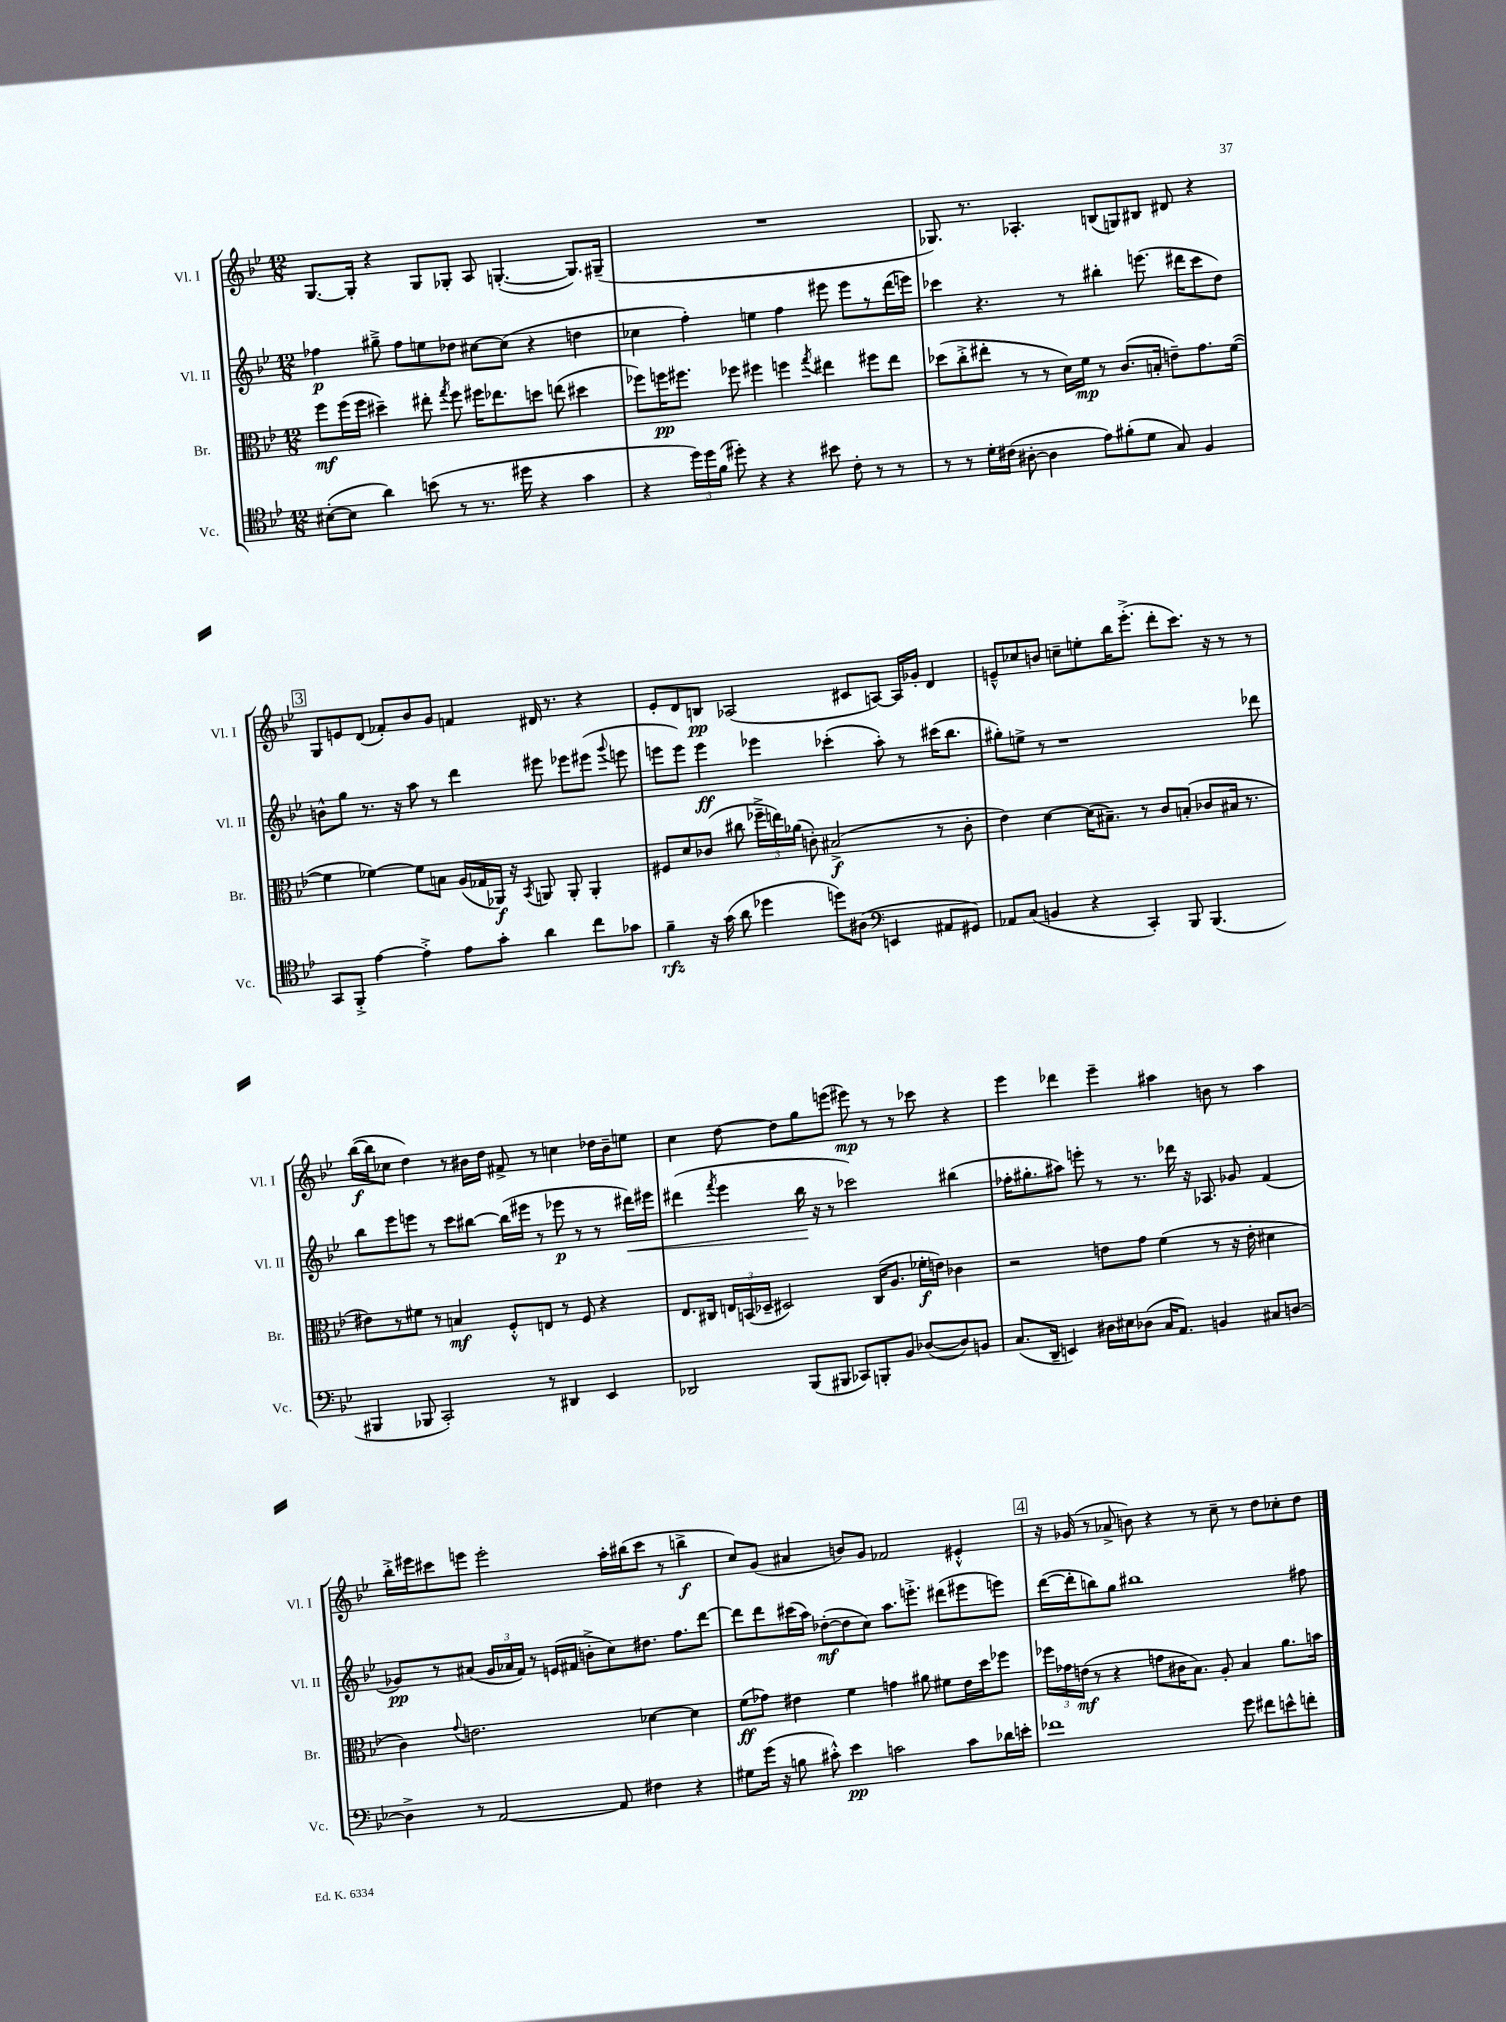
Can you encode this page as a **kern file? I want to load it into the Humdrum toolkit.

**kern	**kern	**kern	**kern
*staff4	*staff3	*staff2	*staff1
*clefC4	*clefC3	*clefG2	*clefG2
*k[b-e-]	*k[b-e-]	*k[b-e-]	*k[b-e-]
*M12/8	*M12/8	*M12/8	*M12/8
([8B#'\L	8ff\L	4ff-\	[8.G/L
8B#\]J	(16ff\L	.	.
.	16ff\JJ	.	16G'/]Jk
4a\)	4dd#~\)	8gg#~^\	4r
.	.	8ff-\L	.
(8b\	8ee#'\	8ee\	8G/L
.	8qgg/	.	.
8r	8ff\	8dd-\J	8G-'/J
8.r	16ff#\LK	[8cc#\L	8A/
.	8.ee-\	.	.
.	.	(8cc#\]J	([4.G'/
16dd#\	.	.	.
4r	8dd\J	4r	.
.	(8ee\	.	.
4g\	4dd#\	4dd\	8.G/]L)
.	.	.	(16G#~/Jk
=	=	=	=
4r	8ff-\L)	4cc-\	1.r
.	16ff\K	.	.
.	8.ff#\J	.	.
24dd\LL)	.	4ff'\)	.
24dd\	.	.	.
(24f\JJ	.	.	.
8dd#'\)	8ff-\	.	.
4r	4ff#\	4ee\	.
4r	4ff\	4ff\	.
.	8qgg/	.	.
8b#\	4ee#\	8eee#\	.
8c'\	.	8eee#\L	.
8r	8ff#\L	8r	.
8r	8ee#\J	(16ddd\L	.
.	.	16eee\JJ)	.
=	=	=	=
8r	(8dd-\L	4ccc-\	8.G-/)
8r	8cc'^\	.	.
.	.	.	8.r
16d'\LL	8ee#'\J	4.r	.
(16c#\JJ	.	.	.
[8A#'\	8r	.	4.A-'/
4A#\]	8r	.	.
.	16d\LL)	8r	.
.	16f\JJ	.	.
8e-\L)	8r	4bb#'\	(8B/L
(8f#'\	(8.c/L	.	8G/)
8d\J	.	(8.eee\	8B#/J
.	16B'/Jk	.	.
8G/)	8e~\L)	.	8d#/
.	.	16ddd#\LK	.
4F/	8.g\	8ccc-\	4r
.	.	8dd\J)	.
.	([16f\Jk	.	.
=	=	=	=
8GG/L	4f\]	8b^^\L	8G/L
8FF'^/J	.	8gg\J	8e/
[4e-\	[4f-\)	8.r	(8d/J
.	.	.	8f-'/L)
.	.	16r	.
4e-'^\]	8f-\]L	8aa\	8b-/
.	8B\J	8r	8g/J
8e-\L	(16A/LL	4ddd\	4f/
.	16G-/	.	.
8g'\J	16AA-/JJ)	.	.
.	16r	.	.
.	8qBB-/	.	.
4a\	8AA/	8eee#\	16d#/
.	.	.	8.r
.	8AA'/	8eee-\L	.
8cc\L	4AA'/	(8eee#\J	4r
.	.	8qqggg/	.
8g-\J	.	8eee\	.
=	=	=	=
4f~\	8F#/L	8eee\L	8e-'/L
.	8d/	8eee\J)	8d/
16r	(8c-/J	4eee\	8B/J
(16g\	.	.	.
8a\	8cc#\	.	(2A-/
4dd-\	24ff-~^\LL	4eee-\	.
.	24ee\)	.	.
.	(24a-\JJ	.	.
.	8c'\)	.	.
8dd\L)	(2B#^/	(4ccc-'\	.
(8A#\J	.	.	8c#/L
*clefF4	*	*	*
4EE/	.	8aa'\)	[8A/J)
.	.	8r	16A/]LL
.	.	.	16g-'/JJ
8AA#/L	8r	(16ccc#\LK	4d/
.	.	8.bb-\J	.
8GG#/J)	8c'\	.	.
=	=	=	=
8AA-/L	4e-\)	8gg#'\L)	8e~^^/L
(8C/J	.	8ee^\J	8cc-/
4BB/	[4d\	8r	8b/J
.	.	1r	8cc~\L
4r	(16d\]LK	.	8ee'\
.	8.B#~\J)	.	.
.	.	.	16bb-\K
.	.	.	(8.eee-'^\J
4CC'/)	8r	.	.
.	8c/L	.	8ddd'\L
8BBB-/	(8B'/J	.	8.ccc\J)
(4.BBB-/	8c-/L	.	.
.	.	.	16r
.	16B#/Jk	.	8r
.	8.r	.	.
.	.	8ddd-\	8r
=	=	=	=
4BBB#/	8e#\L)	8bb-\L	([16bb-\LL
.	.	.	16bb-\]J
.	8r	8eee-\	8cc-\J
8BBB-/	8f#\J	8eee\J	4dd\)
2CC'/)	8r	8r	.
.	4B/	8ccc\L	8r
.	.	[8bb#\J	16b#\LL
.	.	.	16dd\JJ
.	8F'^^/L	(16bb#\]LL	8f#^/
.	.	16eee#\JJ	.
8r	8E/J	8r	8r
4DD#/	8r	8eee-\	4cc\
.	8F/	8r	.
4EE-/	4r	8r	16dd-\LL
.	.	.	16b#~\J
.	.	16ddd#\LL)	8ee\J
.	.	16eee#\JJ	.
=	=	=	=
2DD-/	8.E-/L	(4ddd#\	4cc\
.	16C#/Jk	.	.
.	.	8qfff/	.
.	24E/LL	4eee-\	[8dd\
.	(24BB/	.	.
.	24D-~/JJ	.	.
.	2D#/)	.	8dd\]L
(8BBB-/L	.	16bb-\	8gg\
.	.	16r	.
8BBB#/J	.	8r	(8eee\J
8CC-/L)	.	2ccc-\)	8eee#\)
8BBB'/	(16C#/LK	.	8r
.	8.A/J	.	.
8BB-/J	.	.	8r
([8D-/L	16f-'\LL	.	8ccc-\
.	16e\JJ)	.	.
8D-/])	4c-\	(4bb#\	4r
8BB/J	.	.	.
=	=	=	=
(8.C/L	2r	16ff-'\LK	4eee-\
.	.	8.gg#'\	.
16DD~/Jk	.	.	.
4EE/)	.	8aa#\J)	4ddd-\
.	.	8eee'\	.
16D#\LL	8e\L	8r	4eee-~\
16E#\J	.	.	.
(8D-\J	8g\J	8.r	.
16C/LK	(4f\	.	4aa#\
8.AA/J)	.	16ddd-\	.
.	.	16r	.
.	.	8.A-/	.
4BB/	8r	.	8b\
.	16r	8g-/	8r
.	16e'\	.	.
8C#/L	4d#\	(4f/	4aa#\
[8D/J	.	.	.
=	=	=	=
4D^\]	4c\)	8g-/L)	16bb-'^\LL
.	.	.	16eee#\J
.	.	8r	8ccc#\
.	8qqg/	.	.
8r	2.e\	(8a#/J	8eee\J
[2AA/	.	24g-/LL	2eee'\
.	.	24a-/	.
.	.	24f/JJ)	.
.	.	8r	.
.	.	(16e/LL	.
.	.	16f#/JJ	.
.	.	8b'^\L	.
8AA/]	.	8cc\)	16aa'\LL
.	.	.	(16bb#\J
4F#\	[4d-\	8.dd#\J	8ccc#\J
.	.	.	8r
.	.	8.ff\L	.
4r	4d-\]	.	4bb^\
.	.	[8ddd\J	.
=	=	=	=
8G#\L	(8f\L	8ddd\]L	8cc/L)
(16g\Jk	8g-\J)	8ddd\	(8g/J
16r	.	.	.
8B\	4e#\	(16ccc#\L	4a#/
.	.	16aa\JJ)	.
8c#'^^\)	.	([8dd-'\L	.
4e-\	4f\	8dd-\]	8b/L)
.	.	8cc\J)	8g/J
2c\	4g\	8.aa\L	2f-/
.	.	8.eee'^\J	.
.	8a#\	.	.
.	8f#\L	(8ddd#\L	.
8c\L	16e#\L	8eee#\	4e#'^^/
.	16dd\J	.	.
16d-\L	8ff-\J	8eee\J)	.
16e'\JJ	.	.	.
=	=	=	=
1f-	24ff-\LL	([16ddd\LL	16r
.	24g-\	.	.
.	.	16ddd'\]J	(16g-/
.	(24e\JJ	.	.
.	8r	8bb\)	8r
.	4r	8gg\J	8a-^/
.	.	1bb#	8b\)
.	8g\L	.	4r
.	16c#\K	.	.
.	8.B-\J)	.	.
.	.	.	8r
.	8A'/	.	8cc~\
8g\	4B-/	.	8r
8f#\L	.	.	8dd\L
8e^^\	8.a\L	.	8cc-'\
8f'\J	.	8ff#\	8dd\J
.	16b\Jk	.	.
==	==	==	==
*-	*-	*-	*-
